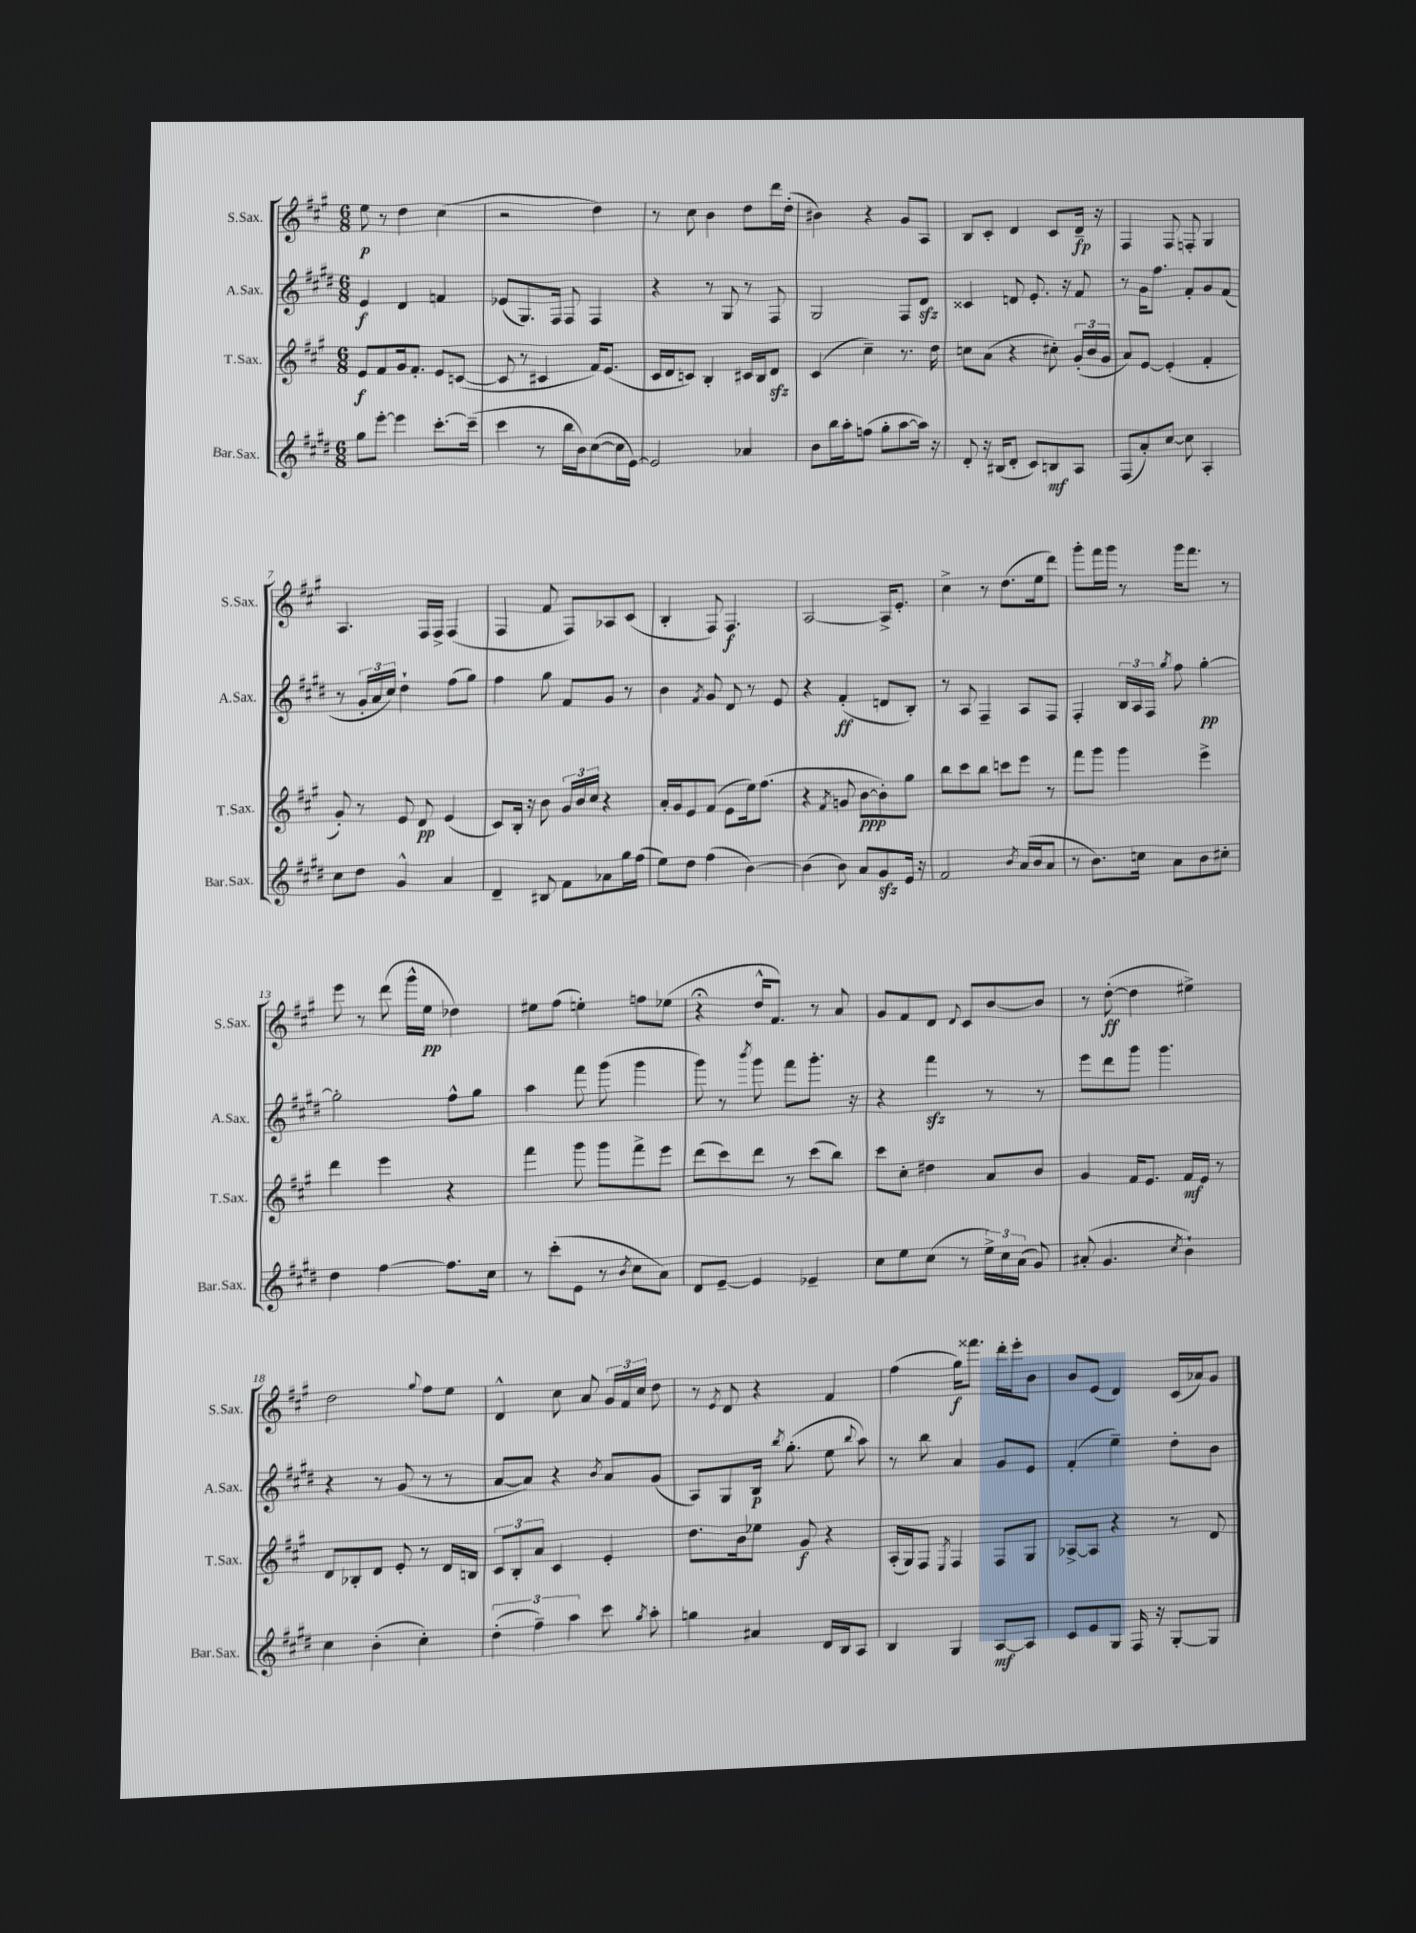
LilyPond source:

<<
\new StaffGroup <<
\new Staff = "s0" \with { instrumentName = "S.Sax." shortInstrumentName = "S.Sax." } {
    \clef treble \key a \major \numericTimeSignature \time 6/8
    \autoBeamOff e''8\p r8 d''4 cis''4( |
    r2 d''4) |
    r8 cis''8 b'4 d''8[ d'''16 d''16]-.( |
    bis'4) r4 gis'8[ a8] |
    b8[ cis'8]-. d'4 cis'8[ d'16]--\fp r16 |
    fis4 fis8 f8-. gis4 |
    a4. fis16[ fis16]-> fis4( |
    fis4 fis'8 fis8[) aes8 cis'8]( |
    b4-. fis8) fis4.\f |
    a2~ a16[-> e'8.]-. |
    cis''4-> r8 d''8.[( e''16 d'''8]) |
    gis'''8[-. fis'''16 gis'''16] r8 gis'''16[ fis'''8.] r8 |
    e'''8 r8 d'''8( gis'''16[-^ e''16]\pp des''4) |
    eis''8[ fis''8]( e''4-.) f''8[ ees''8]( |
    r4\fermata d''16[-^ fis'8.]) r8 a'8 |
    gis'8[ fis'8 d'8] \appoggiatura { d'8 } cis'8[ b'8~ b'8] |
    r8 d''8~-.\ff( d''4 eis''4->) |
    d''2 \appoggiatura { gis''8 } fis''8[ e''8] |
    d'4-^ cis''8 a'8 \tuplet 3/2 { gis'16[ fis'16 cis''16] } d''8 |
    r8 \acciaccatura { e'8 } d'8 r4 fis'4 |
    fis''4( gis''16[\f) fisis'''8.] d'''16[-. e'''16-. b'8] |
    b'8[ e'8]( d'4) cis'16[( aes'16) gis'8] \bar "|." |
}
\new Staff = "s1" \with { instrumentName = "A.Sax." shortInstrumentName = "A.Sax." } {
    \clef treble \key e \major \numericTimeSignature \time 6/8
    \autoBeamOff e'4\f dis'4 f'4 |
    ees'8[( gis8.) fis16] fis8 fis4 |
    r4 r8 gis8 r8 fis8 |
    gis2 fis8[ dis'8]\sfz |
    cisis'4 d'8 e'8.-. r16 fis'8 |
    r8 gis'16[ fis''8.] fis'8[-. gis'8 fis'8]( |
    r8 \tuplet 3/2 { gis'16[-. a'16 cis''16]) } dis''4-! fis''8[( gis''8]) |
    fis''4 gis''8 fis'8[ gis'8] r8 |
    b'4 \acciaccatura { fis'8 } gis'8 dis'8 r8 e'8 |
    r4 fis'4-.\ff( d'8[ b8]-.) |
    r8 a8 fis4-- a8[ fis8] |
    fis4-. \tuplet 3/2 { b16[ a16 fis16] } \acciaccatura { gis''8 } fis''8 gis''4~-.\pp |
    gis''2-. fis''8[-^ gis''8] |
    a''4 fis'''8 gis'''8( gis'''4 |
    gis'''8) r8 \acciaccatura { b'''8 } gis'''8 fis'''8[ gis'''8.]-. r16 |
    r4 fis'''4\sfz r8 r8 |
    e'''8[ dis'''8 gis'''8] gis'''4. |
    r4 r8 gis'8( r8 r8 |
    a'8[~ a'8]) r4 \acciaccatura { b'8 } a'8[ gis'8]( |
    a8[) gis8 b16]\p \acciaccatura { b''8 } gis''8.-.( e''8 \appoggiatura { b''8 } a''8) |
    r8 b''8 a'4 gis'8[ e'8] |
    fis'4-.( e''4--) dis''8[-. b'8] \bar "|." |
}
\new Staff = "s2" \with { instrumentName = "T.Sax." shortInstrumentName = "T.Sax." } {
    \clef treble \key a \major \numericTimeSignature \time 6/8
    \autoBeamOff e'8[\f fis'8 gis'16 fis'8.]-. e'8[ c'8]~( |
    c'8 r8 cis'4 fis'16[) e'8.]( |
    cis'16[ d'16 c'8]) b4-. cis'16[ b16 d'8]\sfz |
    cis'4( cis''4--) r8. d''16 |
    c''8[ a'8]( r4 cis''8-.) \tuplet 3/2 { gis'16[-.( b'16 gis'16] } |
    a'8[) e'8]~ e'4-.( fis'4-. |
    gis'8-.) r8 e'8 d'8\pp e'4( |
    cis'8[) b16]-. r16 b'8 \tuplet 3/2 { gis'16[ b'16 cis''16] } r4 |
    a'16[-. gis'16 e'8 fis'8]( e'8[ e''16) fis''8.]( |
    r4 \acciaccatura { fis'8 } g'8 b'8[~\ppp b'8-.) gis''8] |
    b''8[ cis'''8 b''8] c'''8[ e'''8] r8 |
    fis'''8[ gis'''8] gis'''4 e'''4-> |
    d'''4 e'''4 r4 |
    fis'''4 gis'''8 gis'''8[ fis'''8-> e'''8] |
    d'''8[( cis'''8) d'''8] r8 cis'''8[( b''8]) |
    cis'''8[ cis''8]-. dis''4 a'8[ b'8] |
    gis'4 fis'16[ e'8.] fis'16[\mf e'16] r8 |
    d'8[ bes8-. d'8] e'8-. r8 d'16[ b16] |
    \tuplet 3/2 { cis'8[ b8-. a'8] } cis'4 e'4-. |
    d''8.[ b'16 ees''8] gis'8\f r4 |
    a16[-.( gis16) fis8] \acciaccatura { e8 } fis4 fis8[ gis8] |
    aes8[~-> aes8] r4 r8 d'8 \bar "|." |
}
\new Staff = "s3" \with { instrumentName = "Bar.Sax." shortInstrumentName = "Bar.Sax." } {
    \clef treble \key e \major \numericTimeSignature \time 6/8
    \autoBeamOff gis''8[ e'''8]~-. e'''4 cis'''8.[~-. cis'''16]--( |
    cis'''4 r8 b''16[ b'16) cis''8~( cis''16 e'16]~) |
    e'2 aes'4 |
    b'8[ b''16 a''16-. f''8]( gis''8[-. a''8~ a''16]) r16 |
    dis'8-. r16 bis16[( dis'8]-. cis'8[) b8\mf a8] |
    fis8[( a'8-.) cis''8]~ cis''8 a4-. |
    cis''8[ dis''8] gis'4-^ a'4 |
    dis'4-- bis8 fis'8[ aes'8 gis''16 fis''16]( |
    e''8[) dis''8] fis''4( b'4~) |
    b'4( b'8) a'8[ gis'8\sfz e'16] r16 |
    fis'2 \acciaccatura { b'8 } a'16[( b'16 a'8] |
    r8 b'8.[) c''16] a'8[ b'8 cis''8]-. |
    dis''4 fis''4~ fis''8.[ cis''16] |
    r8 cis'''8[-.( e'8] r8 \acciaccatura { b'8 } cis''8[ a'8]) |
    dis'8[ e'8]~-- e'4 ees'4-- |
    cis''8[ e''8 cis''8]( r8 \tuplet 3/2 { e''16[->) cis''16 a'16]( } gis'8) |
    ais'8-.( gis'4. \acciaccatura { cis''8 } b'4-!) |
    cis''4 b'4-.( cis''4-.) |
    \tuplet 3/2 { dis''4-.( fis''4--) a''4 } cis'''8 \acciaccatura { gis''8 } a''8-. |
    g''4 ais'4 dis'16[ b16 a8] |
    b4 gis4 a8[~\mf a8] |
    cis'8[ e'8 gis8] fis16 r16 gis8[~-. gis8] \bar "|." |
}
>>
>>
